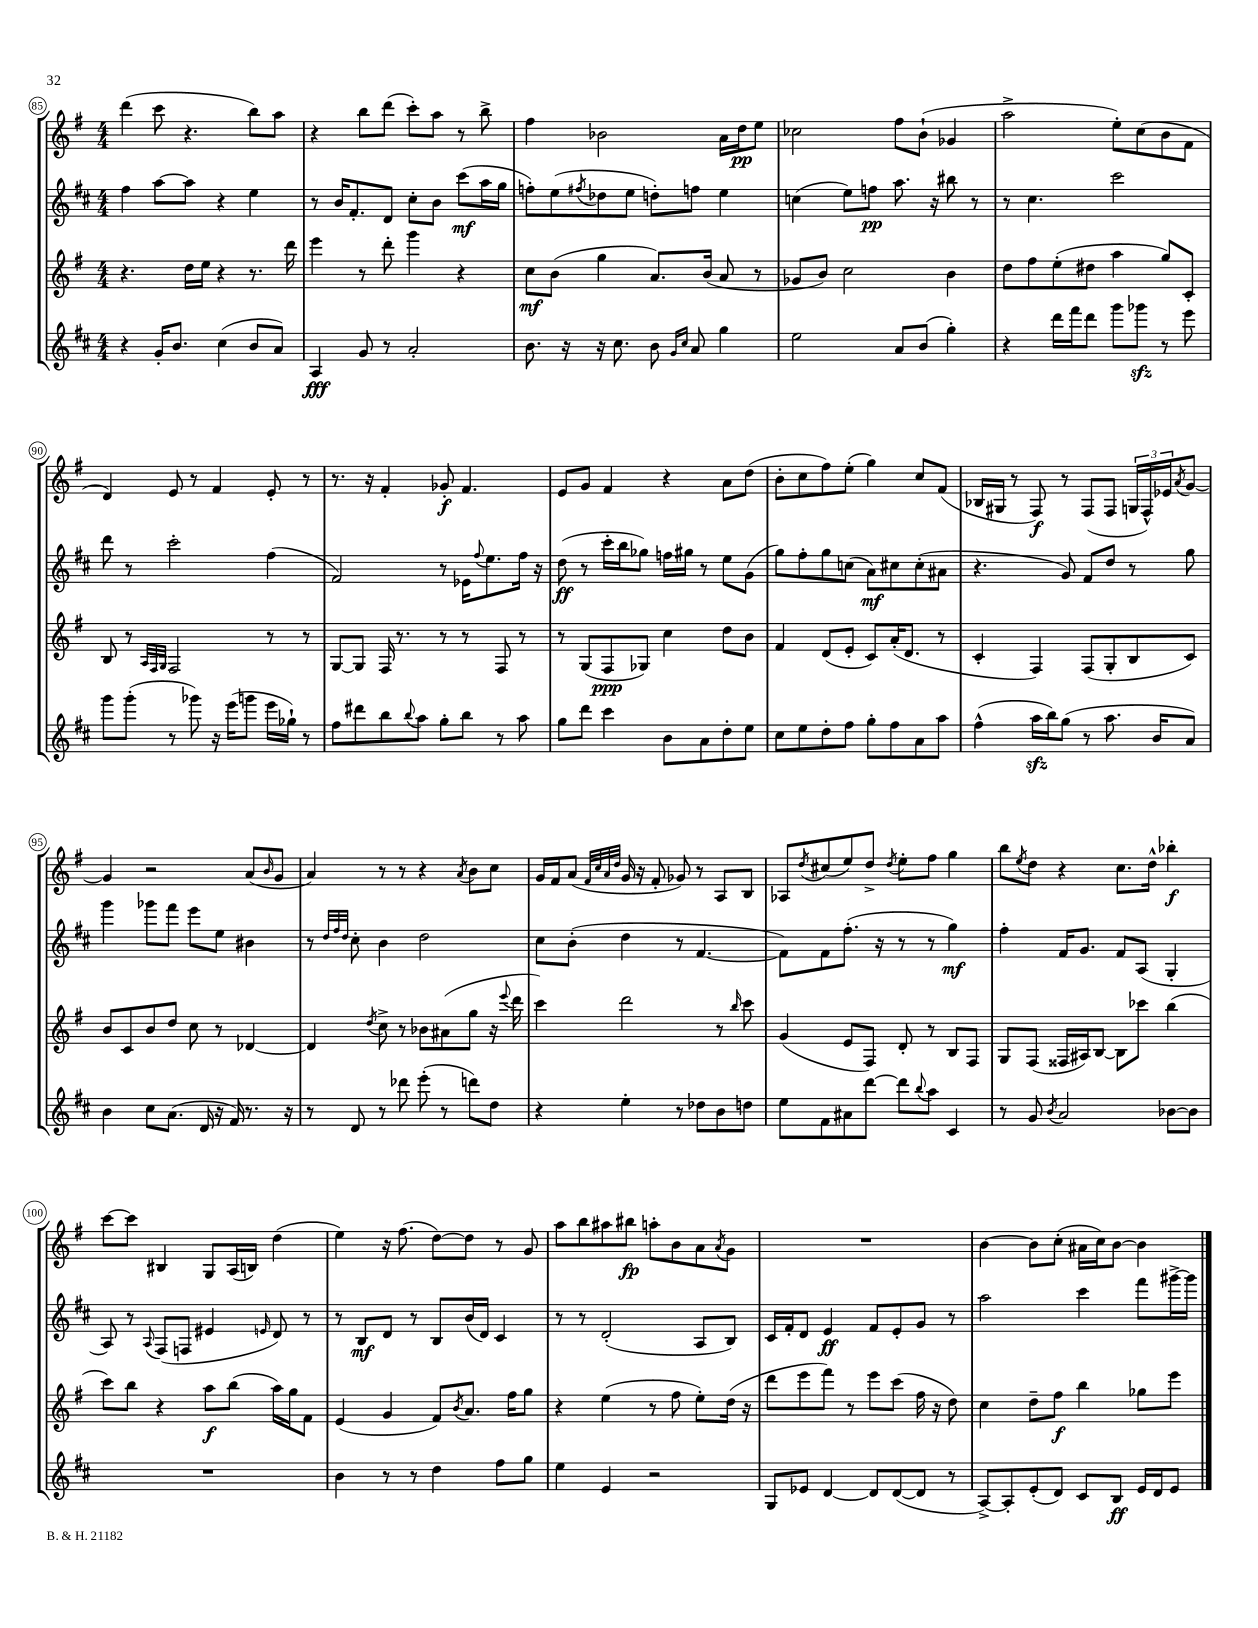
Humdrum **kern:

**kern	**kern	**kern	**kern
*staff4	*staff3	*staff2	*staff1
*clefG2	*clefG2	*clefG2	*clefG2
*k[f#c#]	*k[f#]	*k[f#c#]	*k[f#]
*M4/4	*M4/4	*M4/4	*M4/4
4r	4.r	4ff#\	(4ddd\
16g'/LK	.	[8aa\L	8ccc\
8.b/J	.	.	.
.	16dd\LL	8aa\]J	4.r
.	16ee\JJ	.	.
(4cc#\	4r	4r	.
8b/L	8.r	4ee\	8bb\L)
8a/J)	.	.	8aa\J
.	16ddd\	.	.
=	=	=	=
4A/	4eee\	8r	4r
.	.	16b/LK	.
.	.	8.f#'/	.
8g/	8r	.	8bb\L
8r	8ddd'\	8d/J	(8ddd\J
2a'/	4ggg\	8cc#'\L	8ccc'\L)
.	.	8b\J	8aa\J
.	4r	(8ccc#\L	8r
.	.	16aa\L	8bb^\
.	.	16gg\JJ	.
=	=	=	=
8.b\	8cc\L	8ff'\L)	4ff#\
.	(8b\J	(8ee\	.
16r	.	.	.
.	.	8qff#/	.
16r	4gg\	8dd-\	2b-\
8.cc#\	.	.	.
.	.	8ee\J	.
8b\	8.a/L)	8dd'\L)	.
16qqg/LL	.	.	.
16qqcc#/JJ	.	.	.
8a/	.	8ff\J	.
.	(16b/Jk	.	.
4gg\	8a/	4ee\	16a\LL
.	.	.	16dd\J
.	8r	.	8ee\J
=	=	=	=
2ee\	8g-/L	(4cc\	2cc-\
.	8b/J)	.	.
.	2cc\	8ee\L)	.
.	.	8ff\J	.
8a/L	.	8.aa\	8ff#\L
(8b/J	.	.	(8b`\J
.	.	16r	.
4gg'\)	4b\	8bb#\	4g-/
.	.	8r	.
=	=	=	=
4r	8dd\L	8r	2aa^\
.	8ff#\	4.cc#\	.
16ddd\LL	(8ee'\	.	.
16fff#\J	.	.	.
8ddd\J	8dd#\J	.	.
8ggg\L	4aa\	2ccc#\	8ee'\L)
8ggg-\J	.	.	(8cc\
8r	8gg/L)	.	8b\
8eee\	8c'/J	.	8f#\J
=	=	=	=
8ggg\L	8B/	8ddd\	4d/)
(8ggg'\J	8r	8r	.
.	32qqA/LLL	.	.
.	32qqF#/	.	.
.	32qqG/JJJ	.	.
8r	2F#/	2ccc#'\	8e/
8ggg-\)	.	.	8r
16r	.	.	4f#/
(16eee\LK	.	.	.
8ggg\J	.	.	.
16eee\LL	8r	(4ff#\	8e'/
16gg-`\JJ)	.	.	.
8r	8r	.	8r
=	=	=	=
8ff#\L	[8G/L	2f#/)	8.r
8ddd#\	8G/]J	.	.
.	.	.	16r
8bb\	16F#/	.	4f#'/
.	8.r	.	.
8qqbb/	.	.	.
8aa\J	.	.	.
8gg'\L	8r	8r	8g-'/
8bb\J	8r	16e-\LK	4.f#/
.	.	8qqff#/	.
.	.	8.ee\	.
8r	8F#/	.	.
8aa\	8r	16ff#\Jk	.
.	.	16r	.
=	=	=	=
8gg\L	8r	(8dd\	8e/L
8ddd\J	(8G/L	8r	8g/J
4ccc#\	8F#/	16ccc#'\LL	4f#/
.	.	16bb\J	.
.	8G-/J)	8gg-\J)	.
8b\L	4cc\	16ff\LL	4r
.	.	16gg#\JJ	.
8a\	.	8r	.
8dd'\	8dd\L	8ee\L	8a\L
8ee\J	8b\J	(8g\J	(8dd\J
=	=	=	=
8cc#\L	4f#/	8gg\L)	8b'\L
8ee\	.	8ff#'\	8cc\
8dd'\	(8d/L	8gg\	8ff#\)
8ff#\J	8e'/J	(8cc\J	(8ee'\J
8gg'\L	8c/L)	8a\L)	4gg\)
8ff#\	(16a'/K	8cc#\	.
.	8.d/J	.	.
8a\	.	(8cc#'\	8cc/L
8aa\J	8r	8a#\J	(8f#/J
=	=	=	=
(4ff#^^\	4c'/	4.r	16B-/LL
.	.	.	16G#/JJ
.	.	.	8r
16aa\LL	4F#/)	.	8F#/)
16bb\J)	.	.	.
(8gg\J	.	8g/)	8r
8r	(8F#/L	8f#/L	(8F#/L
8.aa\	8G'/	8dd/J	8F#/J
.	8B/	8r	24G/LL
.	.	.	24F#^^/)
16b/LK	.	.	.
.	.	.	24e-/J
.	.	.	8qa/
8a/J)	8c/J)	8gg\	[8g/J
=	=	=	=
4b\	8b/L	4ggg\	4g/]
.	8c/	.	.
8cc#\L	8b/	8ggg-\L	2r
(8.a\J	8dd/J	8fff#\J	.
.	8cc\	8eee\L	.
16d/	.	.	.
16r	8r	8ee\J	.
16f#/)	.	.	.
8.r	[4d-/	4b#\	(8a/L
.	.	.	16qqb/
.	.	.	8g/J
16r	.	.	.
=	=	=	=
8r	4d-/]	8r	4a/)
.	.	32qqdd/LLL	.
.	.	32qqff#/	.
.	.	32qqdd/JJJ	.
8d/	.	8cc#'\	.
.	8qdd/	.	.
8r	8cc^\	4b\	8r
8ddd-\	8r	.	8r
(8eee'\	8b-\L	2dd\	4r
8r	(8a#\	.	.
.	.	.	8qa/
8ddd\L)	8gg\J	.	8b\L
8dd\J	16r	.	8cc\J
.	8qqeee/	.	.
.	16ddd\	.	.
=	=	=	=
4r	4ccc\)	8cc#\L	16g/LL
.	.	.	16f#/J
.	.	(8b'\J	(8a/J
.	.	.	32qqf#/LLL
.	.	.	32qqcc/
.	.	.	32qqa/
.	.	.	32qqdd/JJJ
4ee'\	2ddd\	4dd\	16g/
.	.	.	16r
.	.	.	8f#'/
8r	.	8r	8g-/)
8dd-\L	.	[4.f#/	8r
8b\	8r	.	8A/L
.	16qqbb/	.	.
8dd\J	8ccc\	.	8B/J
=	=	=	=
8ee\L	(4g/	8f#\]L)	8A-/L
.	.	.	8qdd/
8f#\	.	8f#\	(8cc#/
8a#\	8e/L	(8.ff#'\J	8ee/)
[8ddd\J	8F#/J)	.	8dd^/J
.	.	16r	.
.	.	.	8qdd/
8ddd\]L	8d'/	8r	8ee'\L
8qqbb/	.	.	.
8aa\J	8r	8r	8ff#\J
4c#/	8B/L	4gg\)	4gg\
.	8F#/J	.	.
=	=	=	=
8r	8G/L	4ff#'\	8bb\L
.	.	.	8qee/
8g/	(8F#/J	.	8dd\J
8qb/	.	.	.
2a/	16F##/LL	16f#/LK	4r
.	16A#/J)	8.g/J	.
.	[8B/J	.	.
.	8B\]L	8f#/L	8.cc\L
.	8ccc-\J	(8A/J	.
.	.	.	16dd^^\Jk
[8b-\L	(4bb\	4G'/	4bb-'\
8b-\]J	.	.	.
=	=	=	=
1r	8ccc\L)	8A/)	[8ccc\L
.	8bb\J	8r	8ccc\]J
.	.	8qqA/	.
.	4r	(8F#/L	4B#/
.	.	8F/J	.
.	8aa\L	4e#/	8G/L
.	(8bb\J	.	(16A/L
.	.	.	16B/JJ)
.	.	16qqe/	.
.	16aa\LL)	8d/)	(4dd\
.	16gg\J	.	.
.	8f#\J	8r	.
=	=	=	=
4b\	(4e/	8r	4ee\)
.	.	8B/L	.
8r	4g/	8d/J	16r
.	.	.	(8.ff#\
8r	.	8r	.
4dd\	8f#/L)	8B/L	[8dd\L)
.	8qb/	.	.
.	8.a/J	(16b/L	8dd\]J
.	.	16d/JJ)	.
8ff#\L	.	4c#/	8r
.	16ff#\LK	.	.
8gg\J	8gg\J	.	8g/
=	=	=	=
4ee\	4r	8r	8aa\L
.	.	8r	8bb\
4e/	(4ee\	(2d'/	8aa#\
.	.	.	8bb#\J
2r	8r	.	8aa'\L
.	8ff#\	.	8b\
.	8ee'\L)	8A/L	8a\
.	.	.	8qa/
.	(16dd\Jk	8B/J)	8g\J
.	16r	.	.
=	=	=	=
8G/L	8ddd\L	16c#/LL	1r
.	.	16f#'/J	.
8e-/J	8eee\	8d/J	.
[4d/	8fff#\J)	4e/	.
.	8r	.	.
8d/]L	8eee\L	8f#/L	.
([8d/	(8ccc\J	8e'/	.
8d/]J	16ff#\	8g/J	.
.	16r	.	.
8r	8dd\)	8r	.
=	=	=	=
[8A^/L)	4cc\	2aa\	[4b\
8A'/]	.	.	.
(8e'/	8dd~\L	.	8b\]L
8d/J)	8ff#\J	.	(8cc'\J
8c#/L	4bb\	4ccc#\	16a#\LL
.	.	.	16cc\J)
8B/J	.	.	[8b\J
16e/LL	8gg-\L	8fff#\L	4b\]
16d/J	.	.	.
8e/J	8eee\J	[16ggg#^\L	.
.	.	16ggg#\]JJ	.
==	==	==	==
*-	*-	*-	*-
